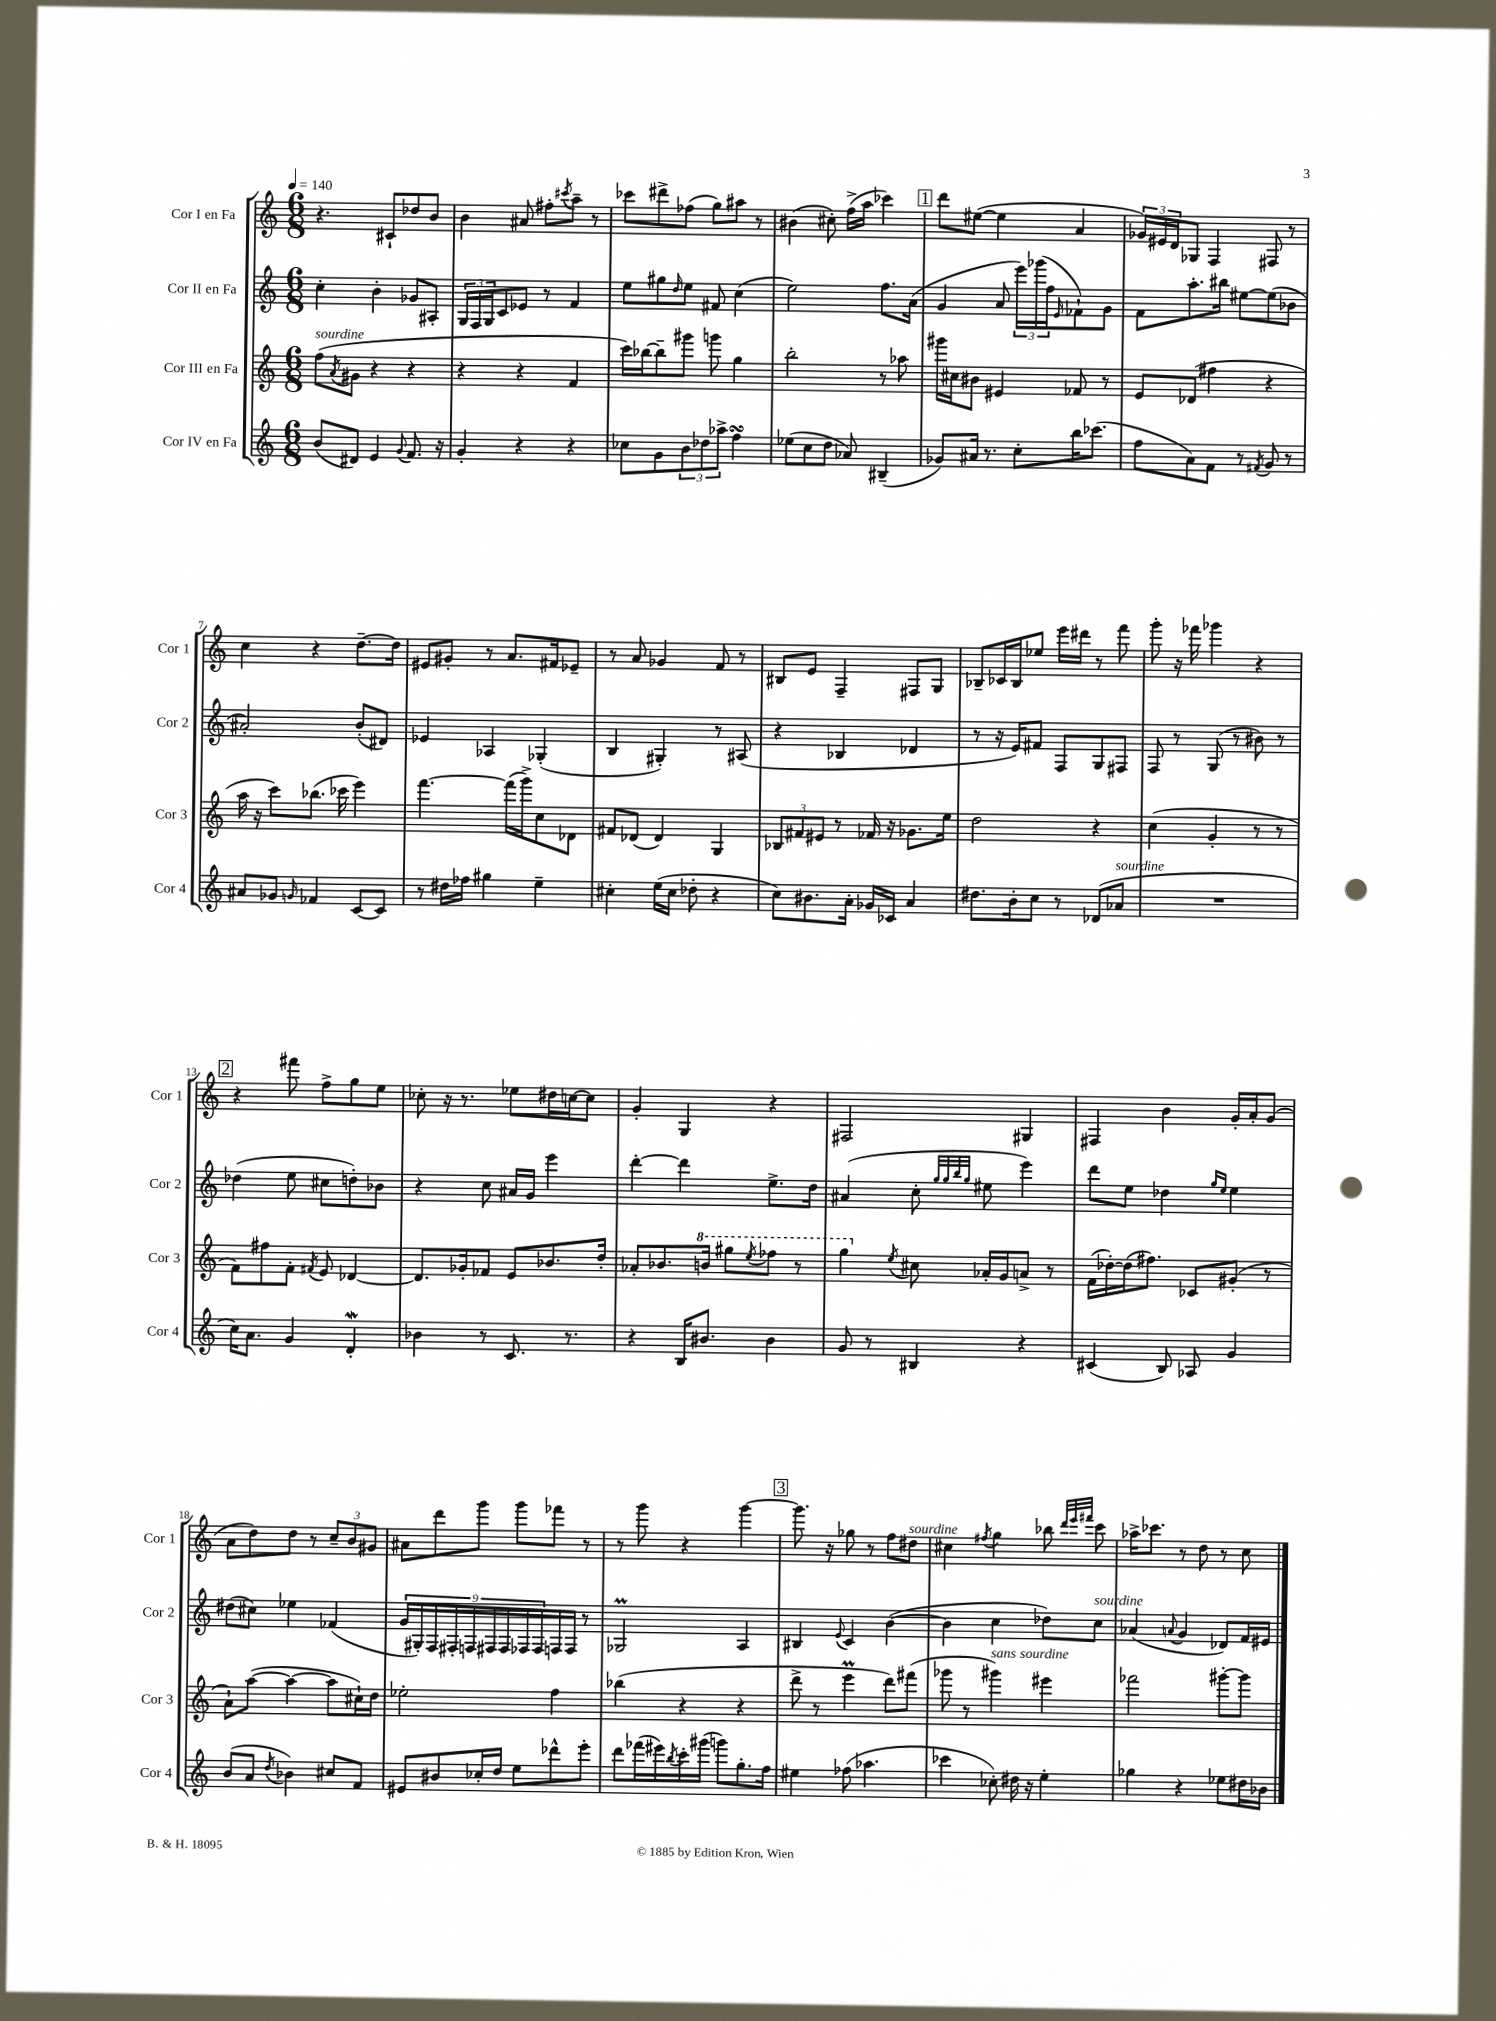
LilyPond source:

<<
\new StaffGroup <<
\new Staff = "s0" \with { instrumentName = "Cor I en Fa" shortInstrumentName = "Cor 1" } {
    \clef treble \key c \major \numericTimeSignature \time 6/8 \tempo 4 = 140
    r4. cis'8-! des''8 b'8 |
    b'4 ais'8 fis''8-. \acciaccatura { cis'''8 } a''8-- r8 |
    ces'''8 dis'''8-> fes''8( g''8) ais''8 r8 |
    bis'4( cis''8-.) f''16->( a''16 ces'''4) |
    \mark \markup { \box "1" } d'''8 eis''8~( eis''4 a'4 |
    \tuplet 3/2 { ges'16) eis'16 d'16 } ges8 f4 fis8 r8 |
    c''4 r4 d''8.~-- d''16 |
    eis'8 gis'8-. r8 a'8. fis'16 ees'8-- |
    r8 a'8 ges'4 f'8 r8 |
    bis8 e'8 f4-- fis8 g8 |
    bes8-- ces'16 bes16 ees''8 e'''16 dis'''16 r8 f'''8 |
    g'''8-. r16 fes'''16 ges'''4 r4 |
    \mark \markup { \box "2" } r4 fis'''8 f''8-> g''8 e''8 |
    ces''8-. r16 r8. ees''8 dis''16 c''16~ c''8 |
    g'4-. g4 r4 |
    fis2 gis4 |
    fis4 b'4 g'16-. a'16-. g'8( |
    a'8 d''8) d''8 r8 \tuplet 3/2 { c''8-- b'8 gis'8 } |
    ais'8 d'''8 g'''8 g'''8 fes'''8 r8 |
    r8 g'''8 r4 g'''4~ |
    \mark \markup { \box "3" } g'''8. r16 ges''8 r8 f''8 dis''8^\markup { \italic "sourdine" } |
    cis''4 \acciaccatura { fis''8 } g''4 bes''8 \grace { d'''32 e'''32 fis'''32 } c'''8 |
    aes''16-> ces'''8. r8 d''8 r8 c''8 \bar "|." |
}
\new Staff = "s1" \with { instrumentName = "Cor II en Fa" shortInstrumentName = "Cor 2" } {
    \clef treble \key c \major \numericTimeSignature \time 6/8
    c''4-. b'4-. ges'8 ais8-. |
    \tuplet 3/2 { g16 f16 g16 } c'8 ees'8 r8 f'4 |
    e''8 gis''8 \grace { d''16 } e''8 fis'8 c''4( |
    e''2) f''8. a'16( |
    \mark \markup { \box "1" } g'4 a'8 \tuplet 3/2 { e'''16) ges'''16( f''16 } \grace { e'16 } fes'8-!) g'8 |
    f'8 a''8.-. bis''16 eis''8~ eis''8( bes'8 |
    ais'2-.) b'8-.( dis'8) |
    ees'4 aes4 ges4-.( |
    b4 gis4-.) r8 ais8( |
    r4 bes4 des'4 |
    r8 r16 e'16) fis'8 f8 g8 fis8 |
    f8 r8 g8( r8 bis'8) r8 |
    \mark \markup { \box "2" } des''4( e''8 cis''8 d''8-.) bes'8 |
    r4 c''8 ais'16 g'16 e'''4 |
    d'''4~-. d'''4 e''8.-> d''16 |
    ais'4( c''8-. \grace { g''32 g''32 b''32 g''32 } eis''8 e'''4) |
    d'''8 e''8 des''4 \grace { g''16 e''16 } e''4 |
    dis''8( cis''8) ees''4 fes'4( |
    \tuplet 9/8 { g'16 gis16-.) f16 fis16-. f16 fis16 fis16 fes16 fes16 } f16 f16 r8 |
    ges2\prall a4 |
    \mark \markup { \box "3" } bis4 \appoggiatura { e'8 } c'4 b'4~( |
    b'4 c''4 des''8) c''8^\markup { \italic "sourdine" } |
    aes'4( \appoggiatura { a'8 } g'4 des'8) f'16 eis'16 \bar "|." |
}
\new Staff = "s2" \with { instrumentName = "Cor III en Fa" shortInstrumentName = "Cor 3" } {
    \clef treble \key c \major \numericTimeSignature \time 6/8
    f''8^\markup { \italic "sourdine" }( \acciaccatura { a'8 } gis'8 r4 r4 |
    r4 r4 f'4 |
    c'''16) bes''16~ bes''8-- gis'''8 g'''8 g''4 |
    b''2-. r8 aes''8 |
    \mark \markup { \box "1" } gis'''16 cis''16 bis'8 eis'4 fes'8 r8 |
    e'8 des'8( fis''4 r4 |
    a''16 r16 c'''8) bes''8.( ces'''16 e'''4) |
    f'''4.~ f'''16( g'''16->) c''8 des'8 |
    fis'8 des'8( des'4) g4 |
    \tuplet 3/2 { bes8 fis'8 eis'8 } r8 fes'16 r16 ges'8. e''16 |
    d''2 r4 |
    c''4( g'4-. r8 r8 |
    \mark \markup { \box "2" } f'8) fis''8 f'8-. \acciaccatura { fis'8 } e'8 des'4~ |
    des'8. ges'16-. fes'8 e'8 bes'8. d''16-. |
    aes'8-. bes'8. \ottava #1 b''!16 gis'''8 \acciaccatura { e'''8 } fes'''8 r8 |
    g'''4 \ottava #0 \acciaccatura { e''8 } cis''8 aes'16-. g'16 a'8-> r8 |
    f'16( des''16~-.) des''16( fis''8.) ces'8 gis'8-.( r8 |
    a'8-!) a''8~( a''4~ a''8 cis''16-!) d''16 |
    ees''2-. f''4 |
    bes''4( r4 r4 |
    \mark \markup { \box "3" } d'''8-> r8 e'''4\prall d'''8) fis'''8( |
    ges'''8 r8 gis'''4^\markup { \italic "sans sourdine" }) eis'''4 |
    fes'''2 gis'''8~-. gis'''8 \bar "|." |
}
\new Staff = "s3" \with { instrumentName = "Cor IV en Fa" shortInstrumentName = "Cor 4" } {
    \clef treble \key c \major \numericTimeSignature \time 6/8
    b'8( dis'8) e'4 \appoggiatura { g'8 } f'8. r16 |
    g'4-. r4 r4 |
    ces''8 g'8 \tuplet 3/2 { b'8 des''8 aes''8-> } f''4\turn |
    ees''8( c''8 d''8 aes'8) bis4--( |
    \mark \markup { \box "1" } ges'8) ais'16 r8. c''8-. b''16 ces'''8.( |
    f''8 a'8) f'8 r8 \acciaccatura { fis'8 } g'8 r8 |
    ais'8 ges'8 \grace { g'16 } fes'4 c'8~ c'8 |
    r8 dis''16 fes''16 gis''4 e''4-- |
    cis''4-. e''16( cis''16 des''8-. r4 |
    c''8) bis'8. a'16-. ges'16 ces'16 a'4 |
    dis''8. b'16-. c''8 r8 des'8( aes'8^\markup { \italic "sourdine" } |
    R2. |
    \mark \markup { \box "2" } c''16) a'8. g'4 d'4-.\mordent |
    bes'4 r8 c'8. r8. |
    r4 b16 bis'8. bis'4 |
    g'8 r8 bis4 r4 |
    cis'4( b8) aes8 g'4 |
    b'8( a'8 \acciaccatura { d''8 } bes'4) cis''8 f'8 |
    eis'8 bis'8 ces''16-. d''16 e''8 des'''8-^ e'''8-. |
    d'''8 fes'''16( eis'''16) \acciaccatura { b''8 } c'''16-. gis'''16( g'''8) g''8.-. f''16 |
    \mark \markup { \box "3" } eis''4 fes''8( aes''4. |
    ces'''4 ces''8-.) dis''16 r16 e''4-. |
    ges''4 r4 ees''8 dis''16 bes'16 \bar "|." |
}
>>
>>
